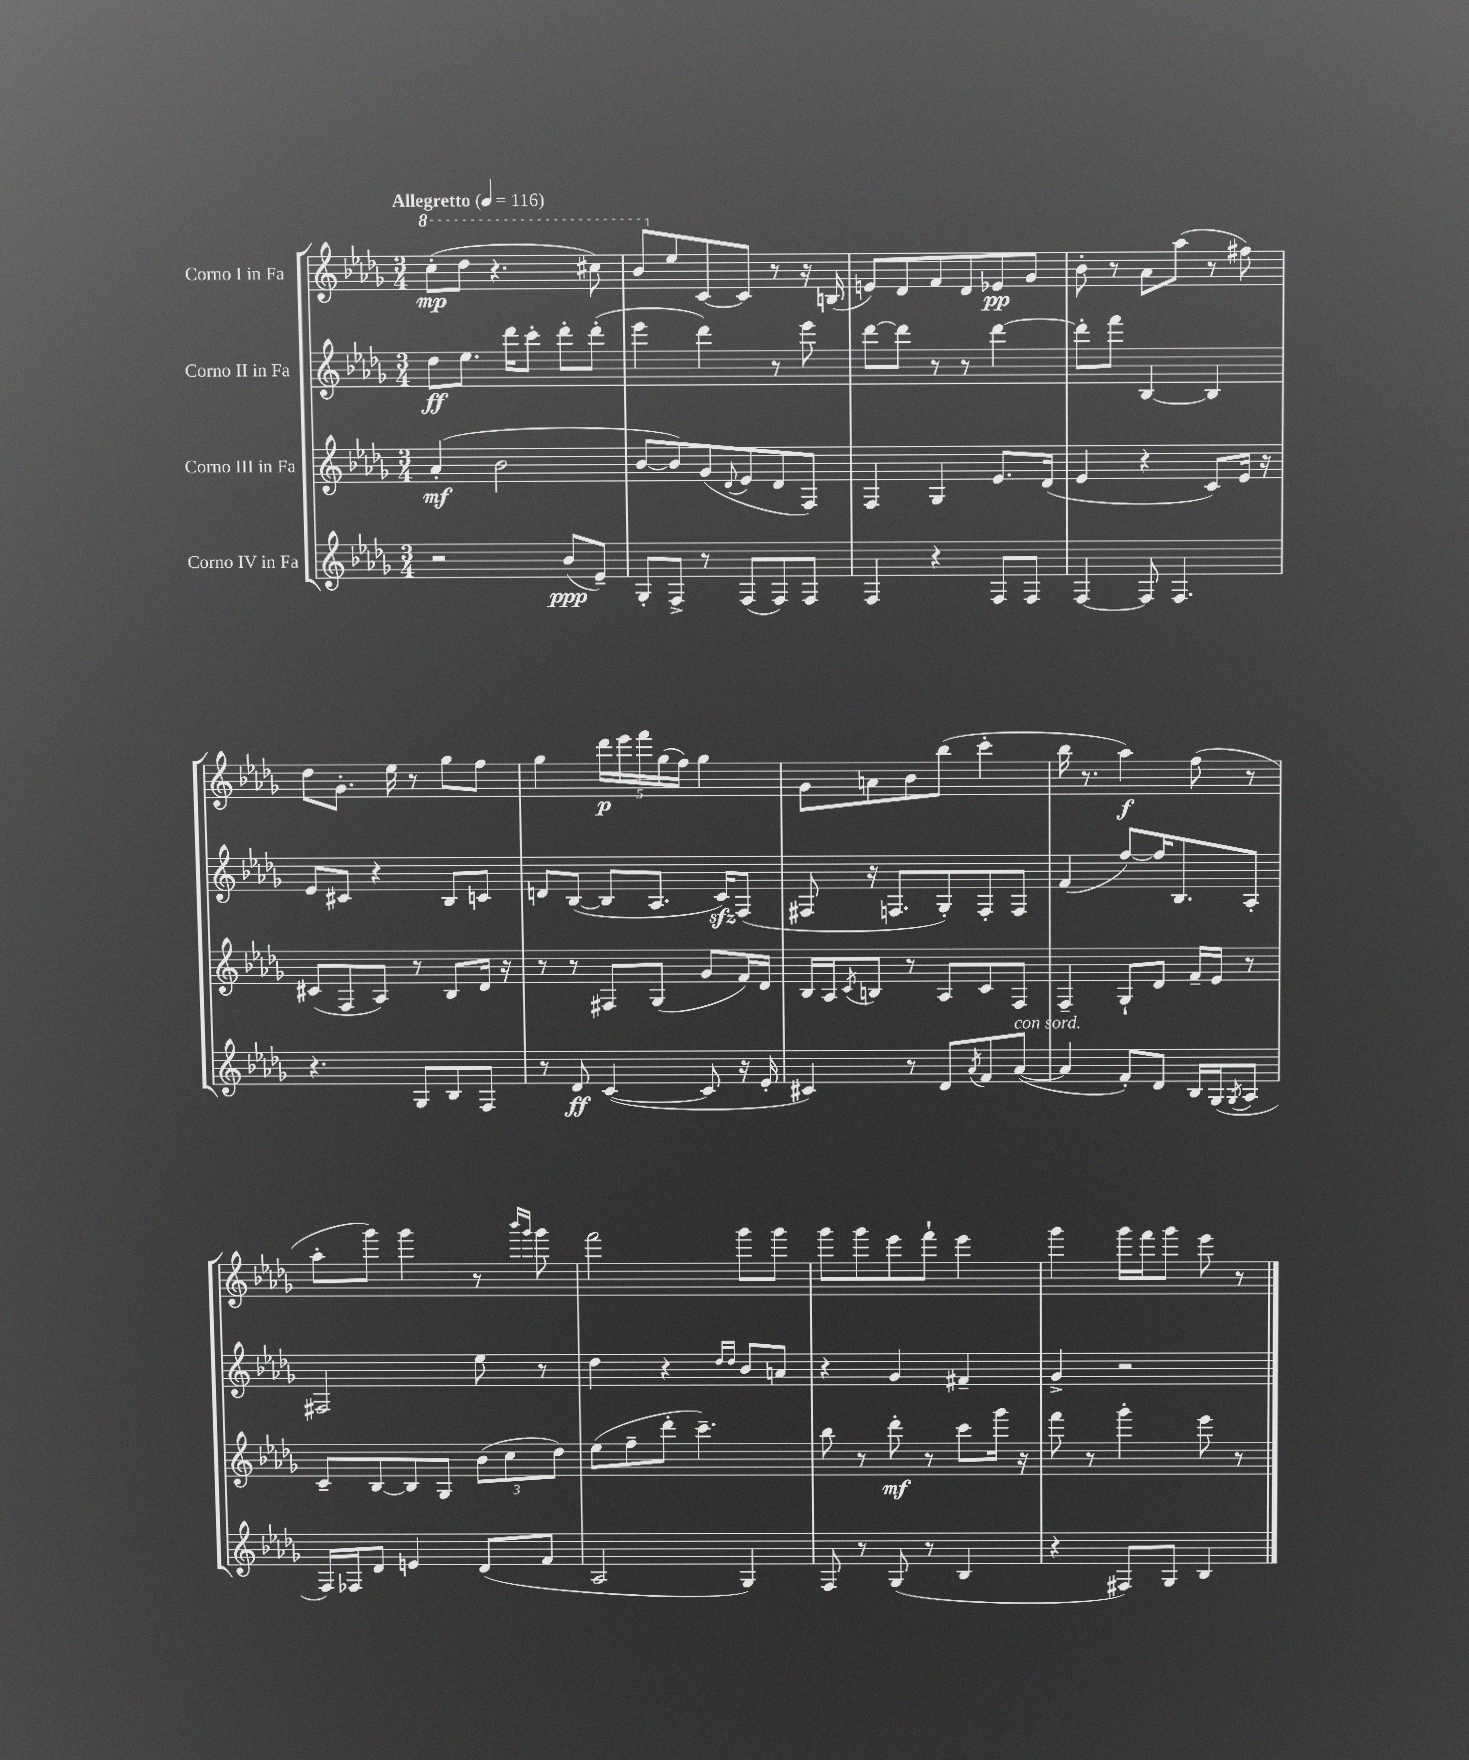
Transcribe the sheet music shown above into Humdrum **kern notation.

**kern	**dynam	**kern	**dynam	**kern	**dynam	**kern	**dynam
*part4	*part4	*part3	*part3	*part2	*part2	*part1	*part1
*staff4	*staff4	*staff3	*staff3	*staff2	*staff2	*staff1	*staff1
*I"Corno IV in Fa	*	*I"Corno III in Fa	*	*I"Corno II in Fa	*	*I"Corno I in Fa	*
*clefG2	*	*clefG2	*	*clefG2	*	*clefG2	*
*k[b-e-a-d-g-]	*	*k[b-e-a-d-g-]	*	*k[b-e-a-d-g-]	*	*k[b-e-a-d-g-]	*
*M3/4	*	*M3/4	*	*M3/4	*	*M3/4	*
*MM116	*	*MM116	*	*MM116	*	*MM116	*
*	*	*	*	*	*	*8va	*
=1	=1	=1	=1	=1	=1	=1	=1
!	!	!	!	!	!	!LO:TX:a:B:t=Allegretto	!
2r	.	(4a-'/	mf	8dd-\L	ff	(8ccc'\L	mp
.	.	.	.	8.ee-\J	.	8ddd-\J	.
.	.	2b-\	.	.	.	4.r	.
.	.	.	.	16ddd-\KL	.	.	.
.	.	.	.	8ccc'\J	.	.	.
(8b-/L	ppp	.	.	8ddd-'\L	.	.	.
8e-~/J)	.	.	.	(8ddd-'\J	.	8ccc#X\)	.
=2	=2	=2	=2	=2	=2	=2	=2
8G-'/L	.	[8b-/L	.	4eee-\	.	8bb-/L	.
*	*	*	*	*	*	*X8va	*
8F^/J	.	8b-/])	.	.	.	8ee-/	.
8r	.	(8g-/	.	4ddd-\)	.	[8c/	.
.	.	8qqd-/	.	.	.	.	.
(8F/L	.	8e-/	.	.	.	8c/J]	.
8F/)	.	8d-/	.	8r	.	8r	.
8F/J	.	8F/J)	.	8eee-\	.	16r	.
.	.	.	.	.	.	(16Bn/	.
=3	=3	=3	=3	=3	=3	=3	=3
4F/	.	4F/	.	[8ddd-\L	.	8en/L)	.
.	.	.	.	8ddd-\J]	.	8d-/	.
4r	.	4G-/	.	8r	.	8f/	.
.	.	.	.	8r	.	8d-/	.
8F/L	.	8.e-/L	.	[4ddd-\	.	8e-X/	pp
8F/J	.	.	.	.	.	8g-/J	.
.	.	(16d-/Jk	.	.	.	.	.
=4	=4	=4	=4	=4	=4	=4	=4
[4F/	.	4e-/	.	8ddd-'\L]	.	8b-'\	.
.	.	.	.	8fff\J	.	8r	.
8F/]	.	4r	.	[4B-/	.	8a-\L	.
4.F/	.	.	.	.	.	(8aa-\J	.
.	.	8c/L)	.	4B-/]	.	8r	.
.	.	16e-/Jk	.	.	.	8ff#X\)	.
.	.	16r	.	.	.	.	.
!!LO:LB:g=z
=5	=5	=5	=5	=5	=5	=5	=5
4.r	.	(8c#X/L	.	8e-/L	.	8dd-\L	.
.	.	8F/	.	8c#X/J	.	8.g-'\J	.
.	.	8A-/J)	.	4r	.	.	.
.	.	.	.	.	.	16ee-\	.
8G-/L	.	8r	.	.	.	8r	.
8B-/	.	8B-/L	.	8B-/L	.	8gg-\L	.
8F/J	.	16d-/Jk	.	8cn/J	.	8ff\J	.
.	.	16r	.	.	.	.	.
=6	=6	=6	=6	=6	=6	=6	=6
8r	.	8r	.	8dn/L	.	4gg-\	.
8d-/	ff	8r	.	([8B-/J	.	.	.
([4c/	.	8F#X/L	.	8B-/L]	.	20ddd-\LL	p
.	.	.	.	.	.	20eee-\	.
.	.	.	.	.	.	20fff\	.
.	.	(8G-/J	.	8.A-/J	.	.	.
.	.	.	.	.	.	(20gg-\	.
.	.	.	.	.	.	20ff\JJ)	.
8c/]	.	8g-/L	.	.	.	4gg-\	.
.	.	.	.	16czz/KL)	.	.	.
16r	.	16f/L)	.	(8F/J	.	.	.
16e-'/	.	16d-/JJ	.	.	.	.	.
=7	=7	=7	=7	=7	=7	=7	=7
4c#X/)	.	16B-/LL	.	8F#X/	.	8g-\L	.
.	.	16A-/J	.	.	.	.	.
.	.	8qc/	.	.	.	.	.
.	.	8Bn/J	.	16r	.	8an\	.
.	.	.	.	8.Fn/L	.	.	.
8r	.	8r	.	.	.	8b-\	.
8d-/L	.	8A-/L	.	8G-'/)	.	(8bb-\J	.
8qa-/	.	.	.	.	.	.	.
8f/	.	8c/	.	8F'/	.	4ccc'\	.
!LO:TX:a:i:t=con sord.	!	!	!	!	!	!	!
([8a-/J	.	8F/J	.	8F/J	.	.	.
=8	=8	=8	=8	=8	=8	=8	=8
4a-/]	.	4F~/	.	(4f/	.	16bb-\	.
.	.	.	.	.	.	8.r	.
8f'/L)	.	8G-`/L	.	[8ff/L)	.	4aa-\)	f
8d-/J	.	8d-/J	.	16ff/K]	.	.	.
.	.	.	.	8.B-/	.	.	.
16B-/LL	.	16f~/LL	.	.	.	(8ff\	.
(16G-/J	.	16e-/JJ	.	.	.	.	.
8qG-/	.	.	.	.	.	.	.
8A-/J	.	8r	.	8A-'/J	.	8r	.
!!LO:LB:g=z
=9	=9	=9	=9	=9	=9	=9	=9
16F/LL)	.	8c~/L	.	2F#X/	.	8aa-'\L	.
16F-X/J	.	.	.	.	.	.	.
8d-/J	.	[8B-/	.	.	.	8ggg-\J)	.
4en/	.	8B-/]	.	.	.	4ggg-\	.
.	.	8G-/J	.	.	.	.	.
(8d-/L	.	(12b-\L	.	8ee-\	.	8r	.
.	.	12cc\	.	.	.	.	.
.	.	.	.	.	.	16qqbbb-/LL	.
.	.	.	.	.	.	16qqggg-/JJ	.
8f/J	.	.	.	8r	.	8ggg-\	.
.	.	12dd-\J)	.	.	.	.	.
=10	=10	=10	=10	=10	=10	=10	=10
2A-/	.	(8ee-\L	.	4dd-\	.	2fff\	.
.	.	8ff~\	.	.	.	.	.
.	.	8ddd-'\J	.	4r	.	.	.
.	.	4.ccc~\)	.	.	.	.	.
.	.	.	.	16qqdd-/LL	.	.	.
.	.	.	.	16qqdd-/JJ	.	.	.
4G-/)	.	.	.	8b-/L	.	8ggg-\L	.
.	.	.	.	8an/J	.	8ggg-\J	.
=11	=11	=11	=11	=11	=11	=11	=11
8F/	.	8bb-\	.	4r	.	8ggg-\L	.
8r	.	8r	.	.	.	8ggg-\	.
(8G-/	.	8ddd-'\	mf	4g-/	.	8eee-\	.
8r	.	8r	.	.	.	8fff`\J	.
4B-/	.	8ccc\L	.	4f#X~/	.	4eee-\	.
.	.	16ggg-\Jk	.	.	.	.	.
.	.	16r	.	.	.	.	.
=12	=12	=12	=12	=12	=12	=12	=12
4r	.	8fff\	.	4g-^/	.	4ggg-\	.
.	.	8r	.	.	.	.	.
8F#X/L)	.	4ggg-'\	.	2r	.	16ggg-\LL	.
.	.	.	.	.	.	16fff\J	.
8G-/J	.	.	.	.	.	8ggg-\J	.
4B-/	.	8eee-\	.	.	.	8eee-\	.
.	.	8r	.	.	.	8r	.
==	==	==	==	==	==	==	==
*-	*-	*-	*-	*-	*-	*-	*-
